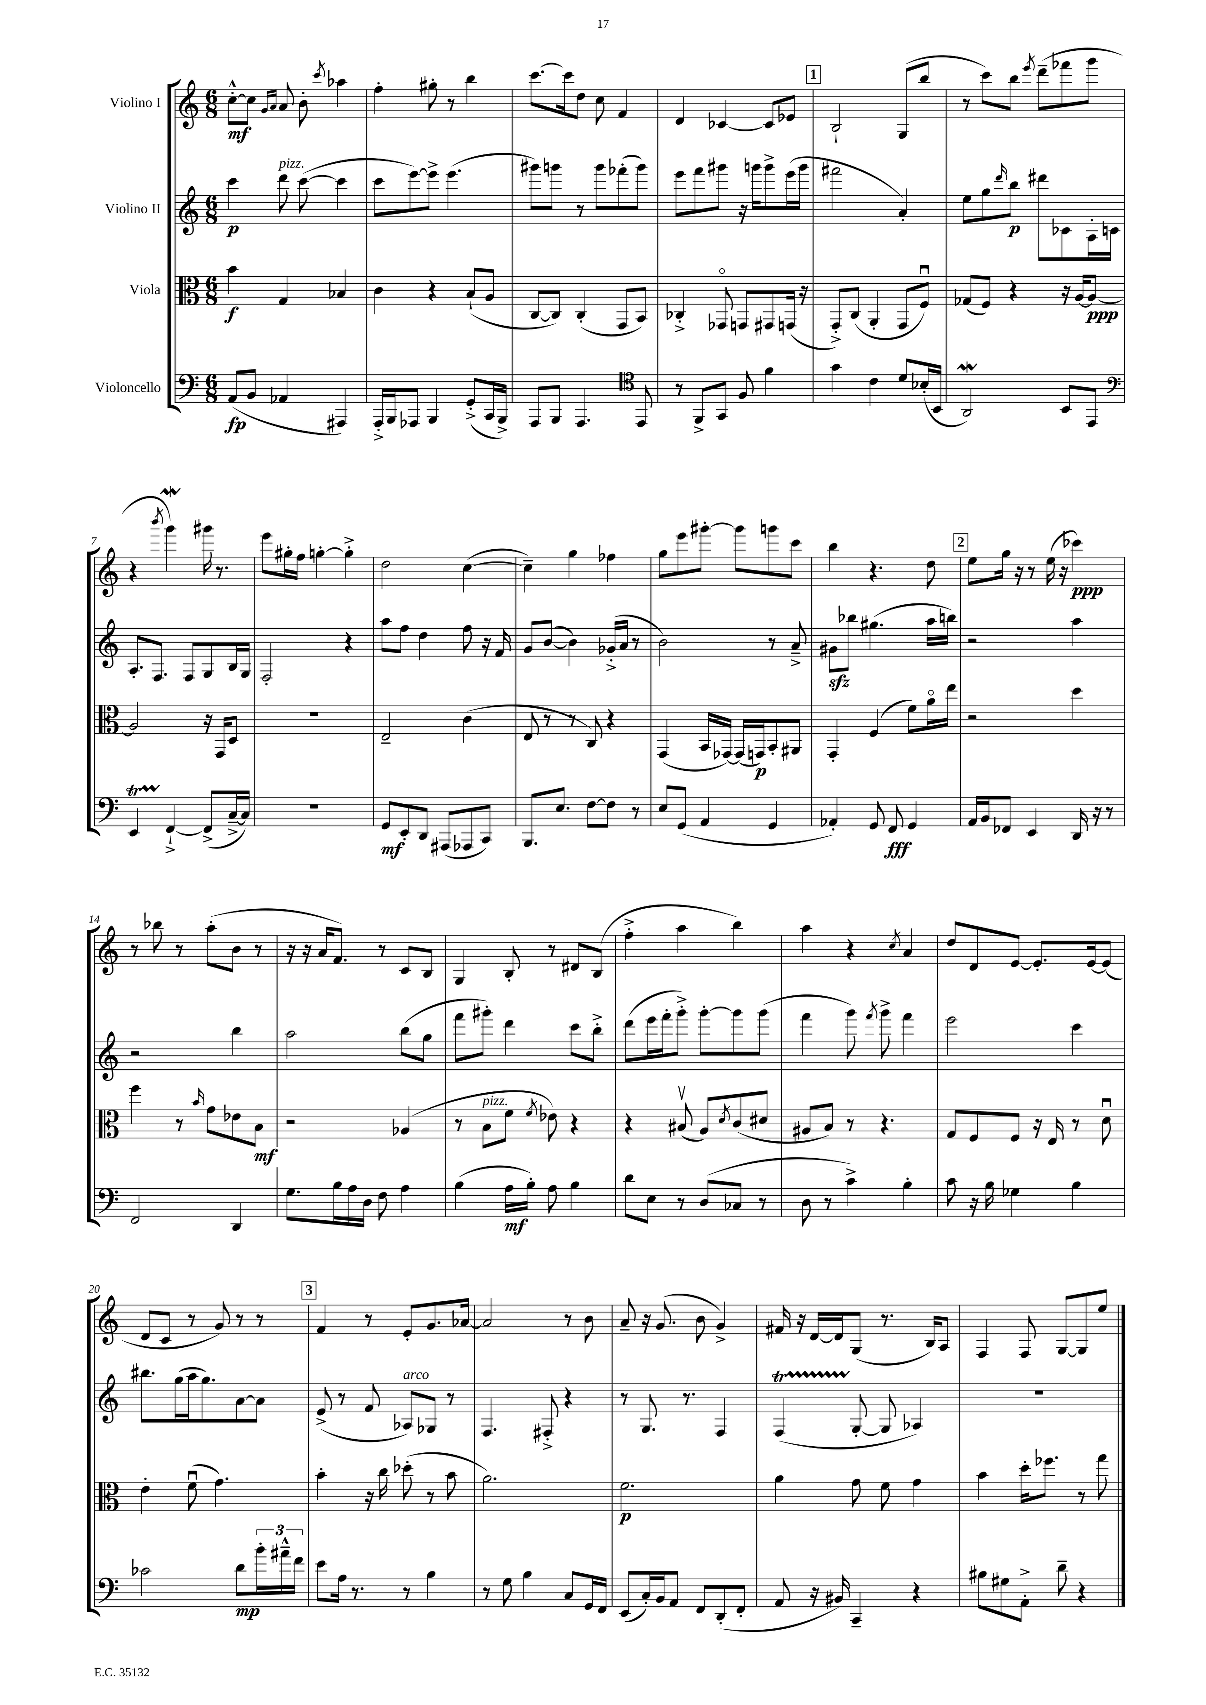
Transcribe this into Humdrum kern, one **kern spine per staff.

**kern	**kern	**kern	**kern
*staff4	*staff3	*staff2	*staff1
*clefF4	*clefC3	*clefG2	*clefG2
*k[]	*k[]	*k[]	*k[]
*M6/8	*M6/8	*M6/8	*M6/8
(8AA	4b	4ccc	[8cc'^^
8BB	.	.	8cc]
.	.	.	16qqg
.	.	.	16qqa
4AA-	4G	8ddd	8a
.	.	([8ccc	8b'
.	.	.	8qccc
4AAA#)	4B-	4ccc]	4aa-
=	=	=	=
16AAA'^	4c	8ccc	4ff'
16BBB	.	.	.
8AAA-	.	[8eee)	.
4BBB	4r	8eee^]	8gg#'
.	.	(4.eee	8r
(8GG'^	(8B`	.	4bb
16CC	8A	.	.
16BBB^)	.	.	.
=	=	=	=
8AAA	[8C	8ggg#)	[8.ccc
8BBB	8C])	8ggg	.
.	.	.	16ccc]
4.AAA	(4C'	8r	8dd
.	.	8ggg	8cc
.	8GG	(8fff-'	4f
*clefC4	*	*	*
8EE	8BB)	8ggg)	.
=	=	=	=
8r	4C-'^	8eee	4d
8FF^	.	8fff	.
8GG	8GG-o	8ggg#	[4c-
8F	8GG	16r	.
.	.	16ggg	.
4f	8GG#	8ggg^	8c-]
.	(16GG	(16eee	8e-
.	16r	16ggg	.
=	=	=	=
4g	8GG'^)	2fff#	2B`
.	(8C	.	.
4c	4AA'	.	.
8d	8GG	4a')	(8G
(16B-'	8Fu)	.	8bb
16BB	.	.	.
=	=	=	=
2AA)	(8G-	8ee	8r
.	8F)	8gg	8ccc)
.	.	16qqddd	.
.	4r	8bb	8bb
.	.	.	8qeee
.	.	8ddd#	(8ddd~
8BB	16r	8c-	8fff-
.	[16A	.	.
8EE	8A_	16A'	8ggg
.	.	16c	.
=	=	=	=
*clefF4	*	*	*
4EE	2A]	8.A'	4r
.	.	8.F	.
.	.	.	8qbbb
[4FF`^	.	.	4ggg)
.	.	8F	.
(8FF^]	16r	8G	16ggg#
.	16GG	.	8.r
[16C~^	8D	16B	.
16C])	.	16G	.
=	=	=	=
2.r	2.r	2F'	8eee
.	.	.	16gg#'
.	.	.	16ff
.	.	.	[4gg'
.	.	4r	4gg'^]
=	=	=	=
8GG	2E~	8aa	2dd
8EE'	.	8ff	.
8DD	.	4dd	.
(8AAA#	.	.	.
8AAA-	(4c	8ff	([4cc
8CC)	.	16r	.
.	.	16f	.
=	=	=	=
8.BBB	8E	8g	4cc~])
.	8r	([8b	.
8.E	.	.	.
.	8r	4b])	4gg
[8F	8C)	.	.
8F]	4r	(16g-'^	4ff-
.	.	16a	.
8r	.	8r	.
=	=	=	=
8E	(4GG	2b)	8gg
(8GG	.	.	8eee
4AA	16BB	.	[8ggg#'
.	[16GG-)	.	.
.	(16GG-]	.	8ggg#]
.	16GG)	.	.
4GG	8BB'	8r	8ggg
.	8AA#	8a~^	8ccc
=	=	=	=
4AA-')	4GG'	8g#	4bb
.	.	8bb-	.
8GG	(4F	(4.gg#	4.r
8FF	.	.	.
4GG	8f)	.	.
.	16ao	16aa	8dd
.	16ee	16bb)	.
=	=	=	=
16AA	2r	2r	8ee
16BB	.	.	.
8FF-	.	.	16gg
.	.	.	16r
4EE	.	.	8r
.	.	.	(16ee
.	.	.	16r
16DD	4dd	4aa	4ccc-)
16r	.	.	.
8r	.	.	.
=	=	=	=
2FF	4ff	2r	8r
.	.	.	8bb-
.	8r	.	8r
.	16qqb	.	.
.	8g	.	(8aa'
4DD	8e-	4bb	8b
.	8B	.	8r
=	=	=	=
8.G	2r	2aa	16r
.	.	.	16r
.	.	.	16a
16B	.	.	8.f)
16A	.	.	.
16D	.	.	.
8F	.	.	8r
4A	(4A-	(8bb	8c
.	.	8gg	8B
=	=	=	=
(4B	8r	8fff	4G
.	8B	8ggg#')	.
16A	8f	4ddd	8B'
16B')	.	.	.
.	8qf	.	.
8A	8e-)	.	8r
4B	4r	8ccc	8d#
.	.	8bb'^	(8B
=	=	=	=
8d	4r	(8ddd	4ff'^
8E	.	16eee	.
.	.	16fff'	.
8r	(8B#v	8ggg'^)	4aa
(8D	8A)	[8ggg'	.
.	8qd	.	.
8C-	(8c	8ggg]	4bb)
8r	8d#	(8ggg	.
=	=	=	=
8D	8A#	4fff	4aa
8r	8B)	.	.
4c^)	8r	8ggg)	4r
.	.	8qfff	.
.	4.r	8ggg^	.
.	.	.	8qcc
4B'	.	4fff	4a
=	=	=	=
8c	8G	2eee	8dd
16r	8F	.	8d
16B	.	.	.
4G-	8F	.	[8e
.	16r	.	8.e']
.	16E	.	.
4B	8r	4ccc	.
.	.	.	[16e
.	8du	.	(8e]
=	=	=	=
2c-	4e'	8.bb#	8d
.	.	.	8c
.	.	(16gg	.
.	(8fu	16aa	8r
.	.	8.gg)	.
.	4.g)	.	8g)
8d	.	[8a	8r
24b'	.	8a]	8r
24a#~^^	.	.	.
24f	.	.	.
=	=	=	=
8e	4b'	(8e^	4f
16A	.	8r	.
8.r	.	.	.
.	16r	8f	8r
.	16cc	.	.
8r	(8dd-'	8A-)	8e'
4B	8r	8G-	8.g
.	8b	8r	.
.	.	.	[16a-
=	=	=	=
8r	2.a)	4.F	2a-]
8G	.	.	.
4B	.	.	.
.	.	8F#'^	.
8C	.	4r	8r
16GG	.	.	8b
16FF	.	.	.
=	=	=	=
(8EE	2.f	8r	8a~
16C')	.	8.G	16r
16BB	.	.	(8.g
8AA	.	.	.
.	.	8.r	.
8FF	.	.	8b
(8DD'	.	4F	4g^)
8FF'	.	.	.
=	=	=	=
8AA	4a	(4F	16f#
.	.	.	16r
16r	.	.	[16d
16BB#)	.	.	16d]
4CC~	8g	[8G'	(8G
.	8f	8G]	8.r
4r	4g	4A-)	.
.	.	.	16B)
.	.	.	8A
=	=	=	=
8B#	4b	2.r	4F
8G#	.	.	.
8AA'^	16dd'	.	8F
.	8.ff-	.	.
8d~	.	.	[8G
4r	8r	.	8G]
.	8gg	.	8ee
==	==	==	==
*-	*-	*-	*-
